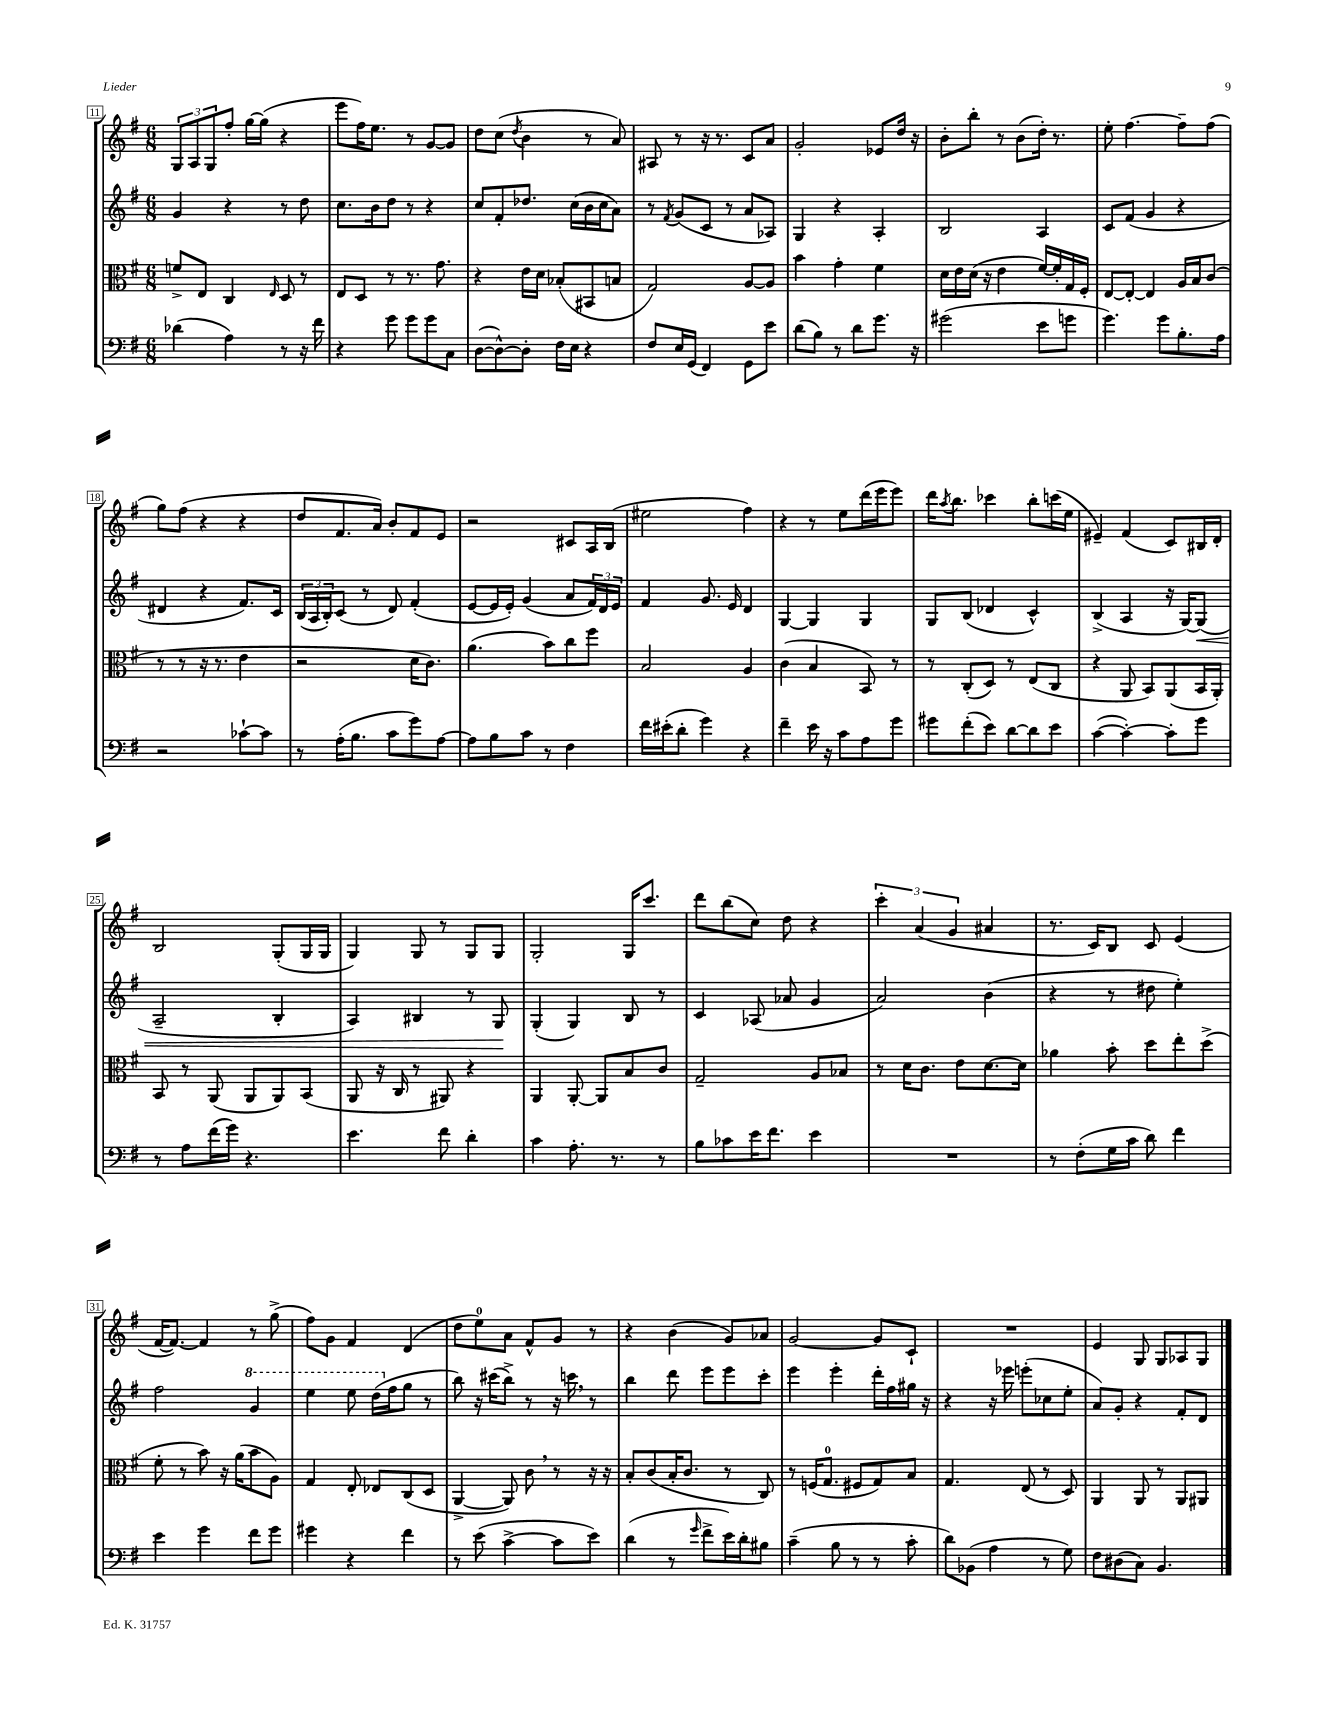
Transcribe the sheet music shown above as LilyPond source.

<<
\new StaffGroup <<
\new Staff = "s0" {
    \clef treble \key g \major \numericTimeSignature \time 6/8
    \tuplet 3/2 { g8 a8 g8 } fis''8-. g''16~ g''16( r4 |
    e'''8 fis''16) e''8. r8 g'8~ g'8 |
    d''8 c''8( \acciaccatura { d''8 } b'4 r8 a'8) |
    ais8 r8 r16 r8. c'8 a'8 |
    g'2-. ees'8 d''16 r16 |
    b'8-. b''8-. r8 b'8( d''16-.) r8. |
    e''8-. fis''4.~ fis''8-- fis''8( |
    g''8) fis''8( r4 r4 |
    d''8 fis'8. a'16) b'8-. fis'8 e'8 |
    r2 cis'8 a16 b16( |
    eis''2 fis''4) |
    r4 r8 e''8 d'''16( e'''16 e'''8) |
    d'''16 \acciaccatura { a''8 } b''8. ces'''4 b''8-. c'''16( e''16 |
    eis'4--) fis'4( c'8) bis16 d'16-. |
    b2 g8-.( g16 g16 |
    g4) g8 r8 g8 g8 |
    g2-. g16 c'''8. |
    d'''8 b''8( c''8) d''8 r4 |
    \tuplet 3/2 { c'''4-. a'4( g'4 } ais'4 |
    r8. c'16) b8 c'8 e'4( |
    fis'16~ fis'8.~) fis'4 r8 g''8->( |
    fis''8) g'8 fis'4 d'4( |
    d''8 e''8-0) a'8 fis'8-^ g'8 r8 |
    r4 b'4( g'8) aes'8 |
    g'2~ g'8 c'8-! |
    R2. |
    e'4 g8 g8 aes8 g8 \bar "|." |
}
\new Staff = "s1" {
    \clef treble \key g \major \numericTimeSignature \time 6/8
    g'4 r4 r8 d''8 |
    c''8. b'16 d''8 r8 r4 |
    c''8 fis'8-. des''8. c''16( b'16 c''16 a'8) |
    r8 \acciaccatura { fis'8 } g'8( c'8 r8 a'8 aes8) |
    g4 r4 a4-. |
    b2 a4 |
    c'8 fis'8( g'4 r4 |
    dis'4 r4 fis'8.) c'16 |
    \tuplet 3/2 { b16( a16 b16-.) } c'8( r8 d'8) fis'4-.( |
    e'8~ e'16 e'16-.) g'4( a'8 \tuplet 3/2 { fis'16) d'16 e'16 } |
    fis'4 g'8. e'16 d'4 |
    g4~ g4 g4 |
    g8 b8( des'4 c'4-^) |
    b4->( a4 r16 g16~) g8\<( |
    a2-- b4-. |
    a4) bis4 r8 g8\! |
    g4-.( g4) b8 r8 |
    c'4 aes8( aes'8 g'4 |
    a'2) b'4( |
    r4 r8 dis''8 e''4-.) |
    fis''2 \ottava #1 g''4 |
    e'''4 e'''8 d'''16( \ottava #0 fis''16 g''8 r8 |
    b''8) r16 cis'''16( b''8->) r8 r16 c'''16 \breathe r8 |
    b''4 d'''8 e'''8 e'''8 c'''8-. |
    e'''4 e'''4-. d'''16-. fis''16 gis''16 r16 |
    r4 r16 ees'''16 e'''8-.( ces''8 e''8-. |
    a'8) g'8-. r4 fis'8-. d'8 \bar "|." |
}
\new Staff = "s2" {
    \clef alto \key g \major \numericTimeSignature \time 6/8
    f'8-> e8 c4 \grace { e16 } d8 r8 |
    e8 d8 r8 r8. g'8. |
    r4 e'16 d'16 bes8-.( bis,8 b8 |
    g2) a8~ a8 |
    b'4 g'4-. fis'4 |
    d'16 e'16 d'16( r16 e'4 fis'16~) fis'16-. g16 fis16-. |
    e8~ e8~-. e4 a16 b16 c'8( |
    r8 r8 r16 r8. e'4 |
    r2 d'16 c'8.) |
    a'4.( b'8) c''8 fis''8 |
    b2 a4 |
    c'4( b4 b,8) r8 |
    r8 c8-.( d8) r8 e8( c8 |
    r4 a,8 b,8) a,8( b,16 a,16-.) |
    b,8 r8 a,8( a,8 a,8) b,8( |
    a,8 r16 c16 r8 ais,8) r4 |
    a,4 a,8~-. a,8 b8 c'8 |
    g2-- a8 bes8 |
    r8 d'16 c'8. e'8 d'8.~ d'16 |
    aes'4 b'8-. d''8 e''8-. d''8->( |
    fis'8-. r8 b'8) r16 a'16( b'8 a8) |
    g4 e8-. ees8 c8( d8 |
    a,4~-> a,8) c'8 \breathe r8 r16 r16 |
    b8-. c'8( b16-. c'8. r8 c8) |
    r8 f16( g8.-0 fis8 g8) b8 |
    g4. e8( r8 d8) |
    a,4 a,8 r8 a,8 ais,8 \bar "|." |
}
\new Staff = "s3" {
    \clef bass \key g \major \numericTimeSignature \time 6/8
    des'4( a4) r8 r16 fis'16 |
    r4 g'8 g'8 g'8 c8 |
    d8~( d8~-^) d8-. fis16 e16 r4 |
    fis8 e16 g,16( fis,4) g,8 e'8 |
    d'8( b8) r8 d'8 g'8. r16 |
    gis'2( e'8 g'8 |
    g'4.) g'8 b8.-. a16 |
    r2 ces'8~-! ces'8 |
    r8 a16-.( b8. c'8 g'8) a8~ |
    a8 b8 c'8 r8 fis4 |
    fis'16 eis'16-.( d'8-. g'4) r4 |
    fis'4-- e'16 r16 c'8 a8 g'8 |
    gis'8 fis'8-.( e'8) d'8~ d'8 e'8 |
    c'4~( c'4~-.) c'8-. g'8 |
    r8 a8 fis'16( g'16) r4. |
    e'4. fis'8 d'4-. |
    c'4 a8.-. r8. r8 |
    b8 ces'8 e'16 fis'8. e'4 |
    R2. |
    r8 fis8-.( g16 c'16 d'8) fis'4 |
    e'4 g'4 fis'8 g'8 |
    gis'4 r4 fis'4 |
    r8 e'8( c'4~-> c'8 e'8) |
    d'4( r8 \grace { g'16 } fis'8-> e'16) d'16-. bis8 |
    c'4--( b8 r8 r8 c'8-. |
    d'8) bes,8( a4 r8 g8) |
    fis8 dis8( c8) b,4. \bar "|." |
}
>>
>>
\layout { \context { \Score currentBarNumber = #11 \override BarNumber.stencil = #(make-stencil-boxer 0.1 0.3 ly:text-interface::print) } }
